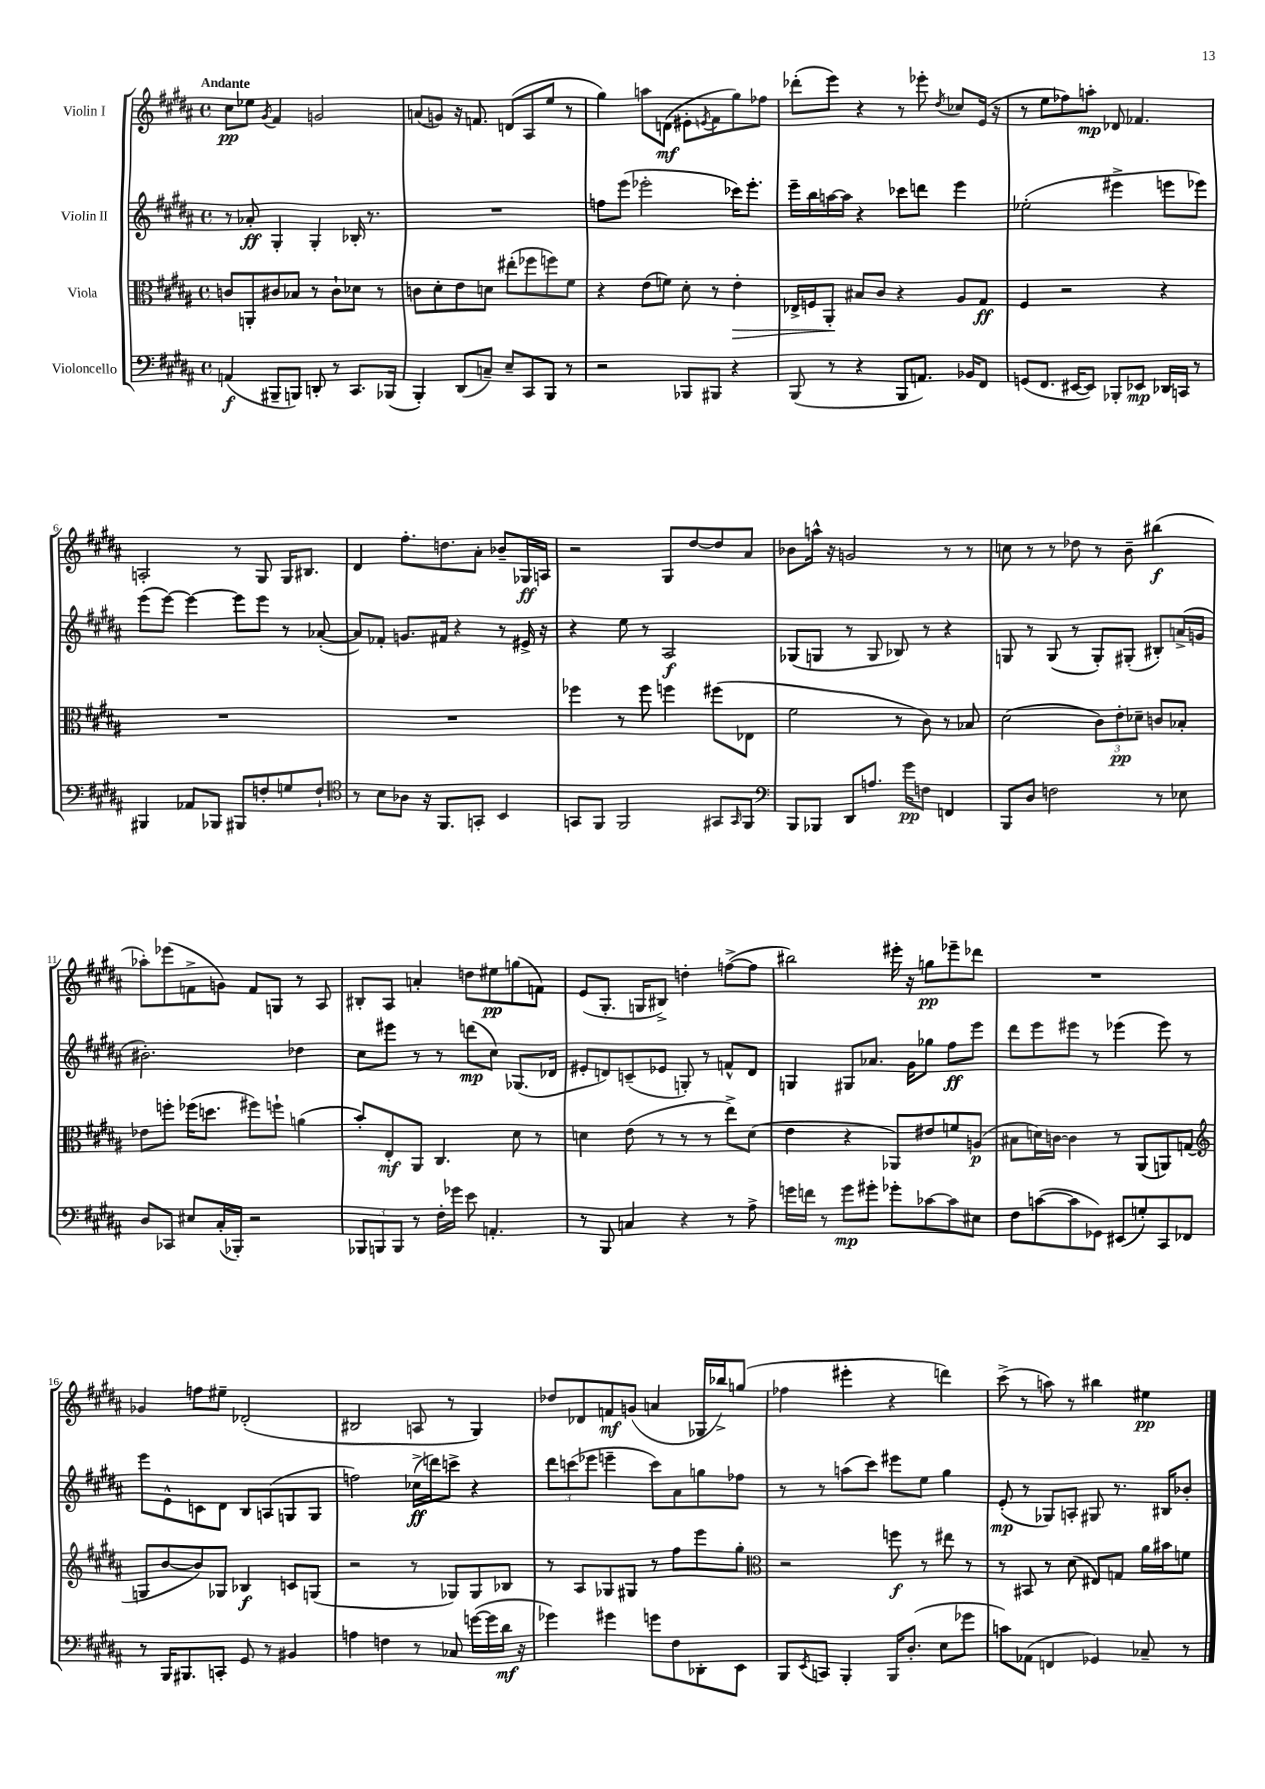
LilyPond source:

<<
\new StaffGroup <<
\new Staff = "s0" \with { instrumentName = "Violin I" } {
    \clef treble \key b \major \defaultTimeSignature \time 4/4 \tempo "Andante"
    cis''8\pp ees''8 \acciaccatura { gis'8 } fis'4 g'2 |
    a'8( g'8) r16 f'8. d'8( ais8 e''8 r8 |
    gis''4) a''8 d'8\mf( eis'8-. \acciaccatura { e'8 } fis'8 gis''8) fes''8 |
    des'''8-.( e'''8) r4 r8 ees'''8-. \acciaccatura { dis''8 } ces''8 e'16( r16 |
    r8 e''8 fes''8) a''8-.\mp des'8 fes'4. |
    a2-. r8 gis8 gis16 bis8. |
    dis'4 fis''8.-. d''8. ais'8-. bes'8-- ges16\ff a16 |
    r2 gis8 dis''8~ dis''8 ais'8 |
    bes'8 a''16-^ r16 g'2 r8 r8 |
    c''8 r8 r8 des''8 r8 b'8-- bis''4\f( |
    aes''8-.) ees'''8( f'8-> g'8) f'8 g8 r8 ais8 |
    bis8-. ais8 a'4-. d''8 eis''8\pp g''8( f'8) |
    e'8( gis8.-. g16 bis8->) d''4-. f''8~->( f''8 |
    bis''2) eis'''16-. r16 g''8\pp ees'''8-- des'''8 |
    R1 |
    ges'4 f''8 eis''8-- des'2-.( |
    bis2 a8 r8 gis4) |
    des''8 des'8 f'8\mf g'8( a'4 ges16 bes''16->) g''8( |
    fes''4 eis'''4-. r4 d'''4) |
    cis'''8->( r8 a''8) r8 bis''4 eis''4\pp \bar "|." |
}
\new Staff = "s1" \with { instrumentName = "Violin II" } {
    \clef treble \key b \major \defaultTimeSignature \time 4/4
    r8 aes'8-.\ff gis4-. gis4-. bes16-. r8. |
    R1 |
    f''8 e'''8( ees'''2-. ces'''16) ees'''8.-. |
    e'''16-- b''16 a''16~ a''16 r4 ces'''8 d'''8 e'''4 |
    ees''2-.( eis'''4-> e'''8 ees'''8) |
    e'''8( e'''8~) e'''4~ e'''8 e'''8 r8 aes'8~-.( |
    aes'8) fes'8-. g'8. fis'16 r4 r8 eis'16-> r16 |
    r4 e''8 r8 ais2\f |
    ges8( g8 r8 g8 bes8) r8 r4 |
    g8 r8 g8( r8 g8-.) gis8-.( bis8-.) a'16->( g'16 |
    bis'2.-.) des''4 |
    cis''8 eis'''8 r8 r8 d'''8\mp( cis''8) ges8.( des'16 |
    eis'8-. d'8) c'8--( ees'8 g8-.) r8 f'8-^ d'8 |
    g4 gis8 aes'8. gis'16 ges''8 fis''8\ff e'''8 |
    dis'''8 e'''8 eis'''8 r8 ees'''4( ees'''8) r8 |
    e'''8 e'8-^ c'8 dis'8 b8 a8( g8 g8 |
    f''2) ces''16->\ff( d'''16) c'''8-> r4 |
    \tuplet 3/2 { dis'''8 c'''8( ees'''8 } e'''4-- c'''8) ais'8 g''8 fes''8 |
    r8 r8 a''8( cis'''8) eis'''8 e''8 gis''4 |
    e'8-.\mp( r8 ges8) a8-. gis8 r8. bis16 bes'8-. \bar "|." |
}
\new Staff = "s2" \with { instrumentName = "Viola" } {
    \clef alto \key b \major \defaultTimeSignature \time 4/4
    c'8 a,8-. cis'8 bes8 r8 cis'8-! des'8 r8 |
    c'8 dis'8-. e'8 d'8 eis''8-.( fes''8 f''8) fis'8 |
    r4 e'8( f'8) dis'8-. r8 e'4-.\> |
    ees16-> f16 ais,8-.\! bis8 cis'8 r4 ais8 gis8\ff |
    fis4 r2 r4 |
    R1 |
    R1 |
    fes''4 r8 fes''8 f''4 fis''8( ees8 |
    fis'2 r8 cis'8) r8 bes8 |
    dis'2( \tuplet 3/2 { cis'8) e'8-.\pp des'8-- } c'8 bes8-. |
    ees'8 f''8-. fes''16( d''8. fis''8) f''8-! a'4( |
    b'8-.) e8-.\mf ais,8 cis4. dis'8 r8 |
    d'4 e'8( r8 r8 r8 e''8->) d'8( |
    e'4 r4 aes,8) eis'8 f'8 a8\p( |
    bis8 d'16) c'16~ c'4 r8 ais,8( a,8) g8( |
    \clef treble g8 b'8~ b'8) ges8 bes4\f c'8 g8( |
    r2 r8 ges8) ges8 bes8 |
    r8 ais8 ges8 gis8 r8 fis''8 e'''8 gis''8-. |
    \clef alto r2 f''8\f r8 eis''8 r8 |
    r8 bis,8 r8 dis'8( eis8) g8 ais'16 bis'16 f'8 \bar "|." |
}
\new Staff = "s3" \with { instrumentName = "Violoncello" } {
    \clef bass \key b \major \defaultTimeSignature \time 4/4
    a,4\f( bis,,8-- b,,8) d,8-. r8 cis,8. bes,,16( |
    b,,4-.) dis,8( c8--) e8-- cis,8 b,,8 r8 |
    r2 bes,,8 bis,,8 r4 |
    b,,8( r8 r4 b,,8 a,8.) bes,16 fis,8 |
    g,8( fis,8. eis,16~ eis,8) bes,,8-. ees,8\mp des,16 c,16 r8 |
    bis,,4 aes,8 bes,,8 bis,,8 f8-. g8 f8-! |
    \clef tenor r8 b8 aes8 r16 fis,8. g,8-. b,4 |
    g,8 fis,8 fis,2 gis,8 \grace { gis,16 } fis,8 |
    \clef bass b,,8 bes,,8 dis,8 a8. gis'16\pp f8 f,4 |
    b,,8 dis8 f2 r8 ees8 |
    dis8 ces,8 eis8 cis16-.( bes,,16-.) r2 |
    \tuplet 3/2 { bes,,8 b,,8 b,,8 } r8 fis16-. ges'16 e'8 a,4.-. |
    r8 b,,8 c4 r4 r8 ais8-> |
    g'16 f'16 r8 g'8\mp gis'8-. ges'8-. ces'8~ ces'8 eis8 |
    fis8 c'8~( c'8 ges,8) eis,8( g8-.) cis,8 fes,8 |
    r8 b,,16 bis,,8. c,8-. gis,8 r8 bis,4 |
    a4 f4 r8 ces8 g'16~( g'16 dis'16\mf r16 |
    ges'4) gis'4 g'8 fis8 des,8-. e,8 |
    b,,8 \acciaccatura { e,8 } c,8 b,,4-. b,,16 dis8.-.( e8 ges'8 |
    c'8) aes,8( f,4 ges,4) ces8-- r8 \bar "|." |
}
>>
>>
